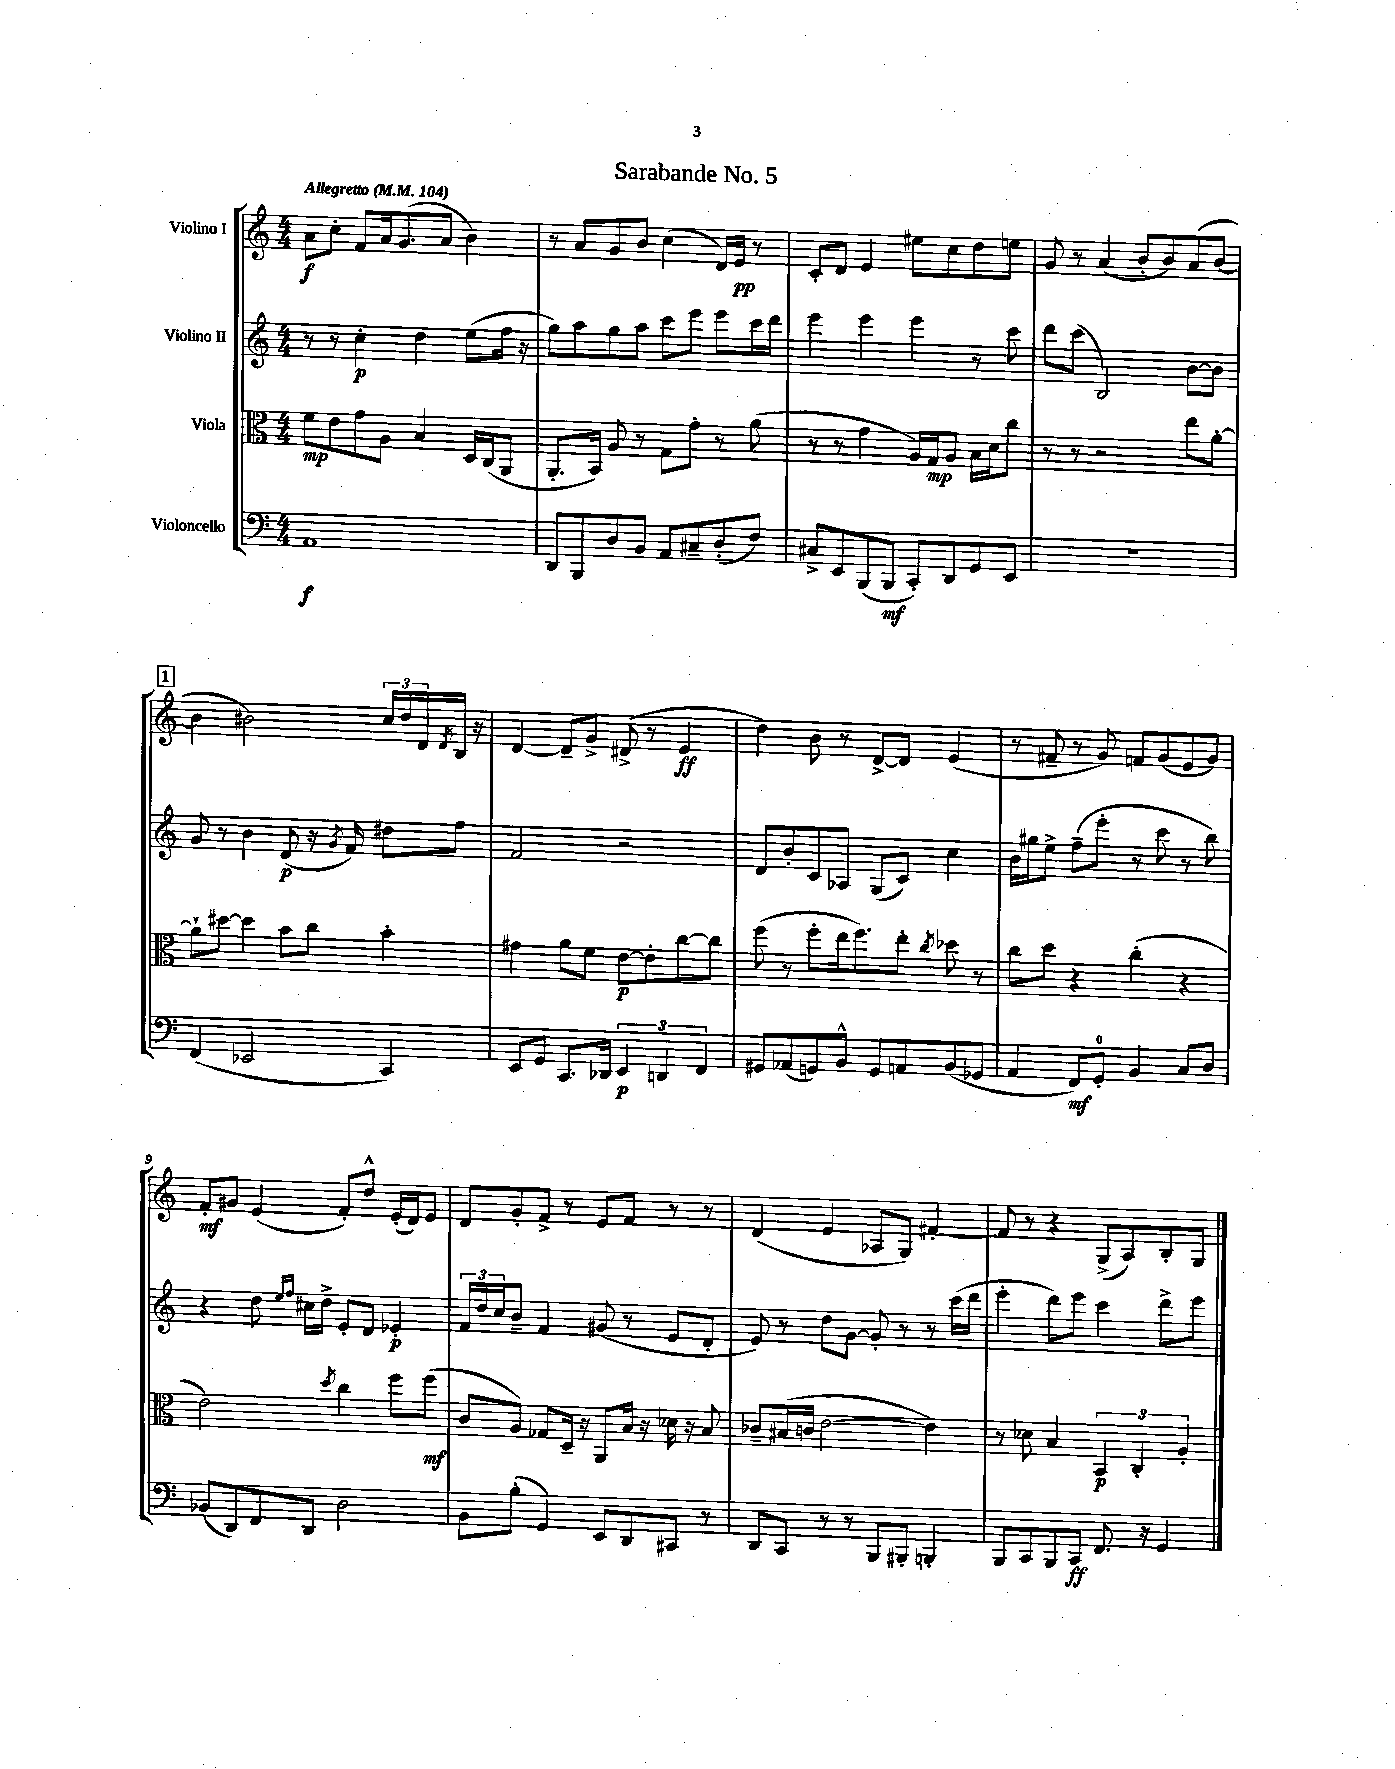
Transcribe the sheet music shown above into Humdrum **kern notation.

**kern	**dynam	**kern	**dynam	**kern	**dynam	**kern	**dynam
*part4	*part4	*part3	*part3	*part2	*part2	*part1	*part1
*staff4	*staff4	*staff3	*staff3	*staff2	*staff2	*staff1	*staff1
*I"Violoncello	*	*I"Viola	*	*I"Violino II	*	*I"Violino I	*
*clefF4	*	*clefC3	*	*clefG2	*	*clefG2	*
*k[]	*	*k[]	*	*k[]	*	*k[]	*
*M4/4	*	*M4/4	*	*M4/4	*	*M4/4	*
*MM104	*	*MM104	*	*MM104	*	*MM104	*
=1	=1	=1	=1	=1	=1	=1	=1
!	!	!	!	!	!	!LO:TX:a:B:t=Allegretto	!
1AA	f	8f\L	mp	8r	.	8a\L	f
.	.	8e\	.	8r	.	8cc'\J	.
.	.	8g\	.	4cc'\	p	8f/L	.
.	.	8A\J	.	.	.	16a/k	.
.	.	.	.	.	.	(8.g/	.
.	.	4B/	.	4dd\	.	.	.
.	.	.	.	.	.	8a/J	.
.	.	16D/LL	.	(8ee\L	.	4b\)	.
.	.	(16C/J	.	.	.	.	.
.	.	8AA/J	.	16ff\Jk	.	.	.
.	.	.	.	16r	.	.	.
=2	=2	=2	=2	=2	=2	=2	=2
8DD/L	.	8.AA'/L	.	8gg\L)	.	8r	.
8BBB/	.	.	.	8aa\	.	8a/L	.
.	.	16BB/Jk)	.	.	.	.	.
8D/	.	8A/	.	8gg\	.	8g/	.
8BB/J	.	8r	.	8aa\J	.	8b/J	.
8AA/L	.	8G\L	.	8ccc\L	.	(4cc\	.
8C#X~/	.	8g'\J	.	8eee\J	.	.	.
(8D'/	.	8r	.	8eee\L	.	16d/LL)	.
.	.	.	.	.	.	16e/JJ	pp
8F/J)	.	(8a\	.	16ccc\L	.	8r	.
.	.	.	.	16ddd\JJ	.	.	.
=3	=3	=3	=3	=3	=3	=3	=3
8C#X^/L	.	8r	.	4eee\	.	8c'/L	.
8EE/	.	8r	.	.	.	8d/J	.
(8BBB/	.	4g\	.	4eee\	.	4e/	.
8BBB/J	mf	.	.	.	.	.	.
8CC'/L)	.	16A/LL)	.	4eee\	.	8ee#X\L	.
.	.	16G/J	mp	.	.	.	.
8DD/	.	8A/J	.	.	.	8cc\	.
8GG/	.	16B\LL	.	8r	.	8dd\	.
.	.	16d\J	.	.	.	.	.
8EE/J	.	8cc\J	.	8ccc\	.	8een\J	.
=4	=4	=4	=4	=4	=4	=4	=4
1r	.	8r	.	8ddd\L	.	8g/	.
.	.	8r	.	(8ccc\J	.	8r	.
.	.	2r	.	2B/)	.	(4a/	.
.	.	.	.	.	.	8b'/L	.
.	.	.	.	.	.	8b/)	.
.	.	8ee\L	.	[8b\L	.	(8a/	.
.	.	[8a'\J	.	8b\J]	.	[8b/J	.
!!LO:LB:g=z
!!LO:REH:place=s1:t=1
=5	=5	=5	=5	=5	=5	=5	=5
(4FF/	.	8a`\L]	.	8g/	.	4b\]	.
.	.	[8dd#X\J	.	8r	.	.	.
2EE-X/	.	4dd#\]	.	4b\	.	2b#X\)	.
.	.	8b\L	.	(8d/	p	.	.
.	.	8cc\J	.	16r	.	.	.
.	.	.	.	8qg/	.	.	.
.	.	.	.	16f/)	.	.	.
4CC/)	.	4b'\	.	8dd#X\L	.	24cc/LL	.
.	.	.	.	.	.	24dd/	.
.	.	.	.	.	.	24d/	.
.	.	.	.	.	.	8qd/	.
.	.	.	.	8ff\J	.	16B/JJ	.
.	.	.	.	.	.	16r	.
=6	=6	=6	=6	=6	=6	=6	=6
8EE/L	.	4g#X\	.	2f/	.	[4d/	.
8GG/J	.	.	.	.	.	.	.
8.CC/L	.	8a\L	.	.	.	8d~/L]	.
.	.	8f\J	.	.	.	8g^/J	.
16DD-X/Jk	.	.	.	.	.	.	.
6EE/	p	[8e\L	p	2r	.	(8d#X^/	.
.	.	8e'\]	.	.	.	8r	.
6DDn/	.	.	.	.	.	.	.
.	.	[8cc\	.	.	.	4e/	ff
6FF/	.	.	.	.	.	.	.
.	.	8cc\J]	.	.	.	.	.
=7	=7	=7	=7	=7	=7	=7	=7
8GG#X/L	.	(8ff\	.	8d/L	.	4dd\)	.
(8AA-X/	.	8r	.	8b'/	.	.	.
8GGn/)	.	8ff'\L	.	8c/	.	8b\	.
8BB^^/J	.	16ee\k	.	8A-X/J	.	8r	.
.	.	8.ff\)	.	.	.	.	.
8GG/L	.	.	.	(8G/L	.	[8d^/L	.
8AAn/	.	8ee'\J	.	8c/J)	.	8d/J]	.
.	.	8qcc/	.	.	.	.	.
(8BB/	.	8dd-X\	.	4cc\	.	(4e/	.
8GG-X/J	.	8r	.	.	.	.	.
=8	=8	=8	=8	=8	=8	=8	=8
4AA/	.	8cc\L	.	16b\LL	.	8r	.
.	.	.	.	16gg#X\J	.	.	.
.	.	8dd\J	.	8ee^\J	.	8f#X~/	.
8FF/L)	mf	4r	.	(8ff~\L	.	8r	.
8GG'/J	.	.	.	8eee'\J	.	8g/)	.
4BB/	.	(4cc'\	.	8r	.	8fn/L	.
.	.	.	.	8ccc\	.	(8g/	.
8C/L	.	4r	.	8r	.	8e/	.
8D/J	.	.	.	8bb\)	.	8g/J)	.
!!LO:LB:g=z
=9	=9	=9	=9	=9	=9	=9	=9
(8BB-X/L	.	2e\)	.	4r	.	8f'/L	mf
8DD/)	.	.	.	.	.	8g#X/J	.
8FF/	.	.	.	8dd\	.	(4e/	.
.	.	.	.	16qqee/LL	.	.	.
.	.	.	.	16qqff/JJ	.	.	.
8DD/J	.	.	.	16cc#X\LL	.	.	.
.	.	.	.	16dd^\JJ	.	.	.
.	.	8qdd/	.	.	.	.	.
2D\	.	4cc\	.	8e'/L	.	8f'/L)	.
.	.	.	.	8d/J	.	8dd^^/J	.
.	.	8ff\L	.	4e-X'/	p	(16e'/LL	.
.	.	.	.	.	.	16d/J)	.
.	.	(8ff\J	mf	.	.	8e/J	.
=10	=10	=10	=10	=10	=10	=10	=10
8BB\L	.	8c/L	.	24f/LL	.	8d/L	.
.	.	.	.	24dd/	.	.	.
.	.	.	.	24cc/J	.	.	.
(8B'\J	.	8A/J)	.	8b~/J	.	8g'/	.
4GG/)	.	8G-X/L	.	4f/	.	8f^/J	.
.	.	16D~/Jk	.	.	.	8r	.
.	.	16r	.	.	.	.	.
8EE/L	.	8AA/L	.	(8g#X/	.	8e/L	.
8DD/	.	16B/Jk	.	8r	.	8f/J	.
.	.	16r	.	.	.	.	.
8CC#X/J	.	16d-X\	.	8e/L	.	8r	.
.	.	16r	.	.	.	.	.
8r	.	8B/	.	8d'/J	.	8r	.
=11	=11	=11	=11	=11	=11	=11	=11
8DD/L	.	8c-X~/L	.	8e/)	.	(4d/	.
8CC/J	.	(16B#X/L	.	8r	.	.	.
.	.	16cn/JJ	.	.	.	.	.
8r	.	[2e\	.	8dd\L	.	4e/	.
8r	.	.	.	[8g\J	.	.	.
8BBB/L	.	.	.	8g'/]	.	8A-X/L	.
8BBB#X'/J	.	.	.	8r	.	8G/J)	.
4BBBn'/	.	4e\])	.	8r	.	[4f#X'/	.
.	.	.	.	(16ccc\LL	.	.	.
.	.	.	.	16ddd\JJ	.	.	.
=12	=12	=12	=12	=12	=12	=12	=12
8BBB/L	.	8r	.	4eee'\	.	8f#/]	.
8CC/	.	8d-X\	.	.	.	8r	.
8BBB/	.	4B/	.	8ddd\L)	.	4r	.
8CC/J	ff	.	.	8eee\J	.	.	.
8.FF/	.	6BB/	p	4ccc\	.	(8G^/L	.
.	.	.	.	.	.	8A/)	.
.	.	6C'/	.	.	.	.	.
16r	.	.	.	.	.	.	.
4GG/	.	.	.	8ddd^\L	.	8B'/	.
.	.	6A'/	.	.	.	.	.
.	.	.	.	8eee\J	.	8G/J	.
==	==	==	==	==	==	==	==
*-	*-	*-	*-	*-	*-	*-	*-
